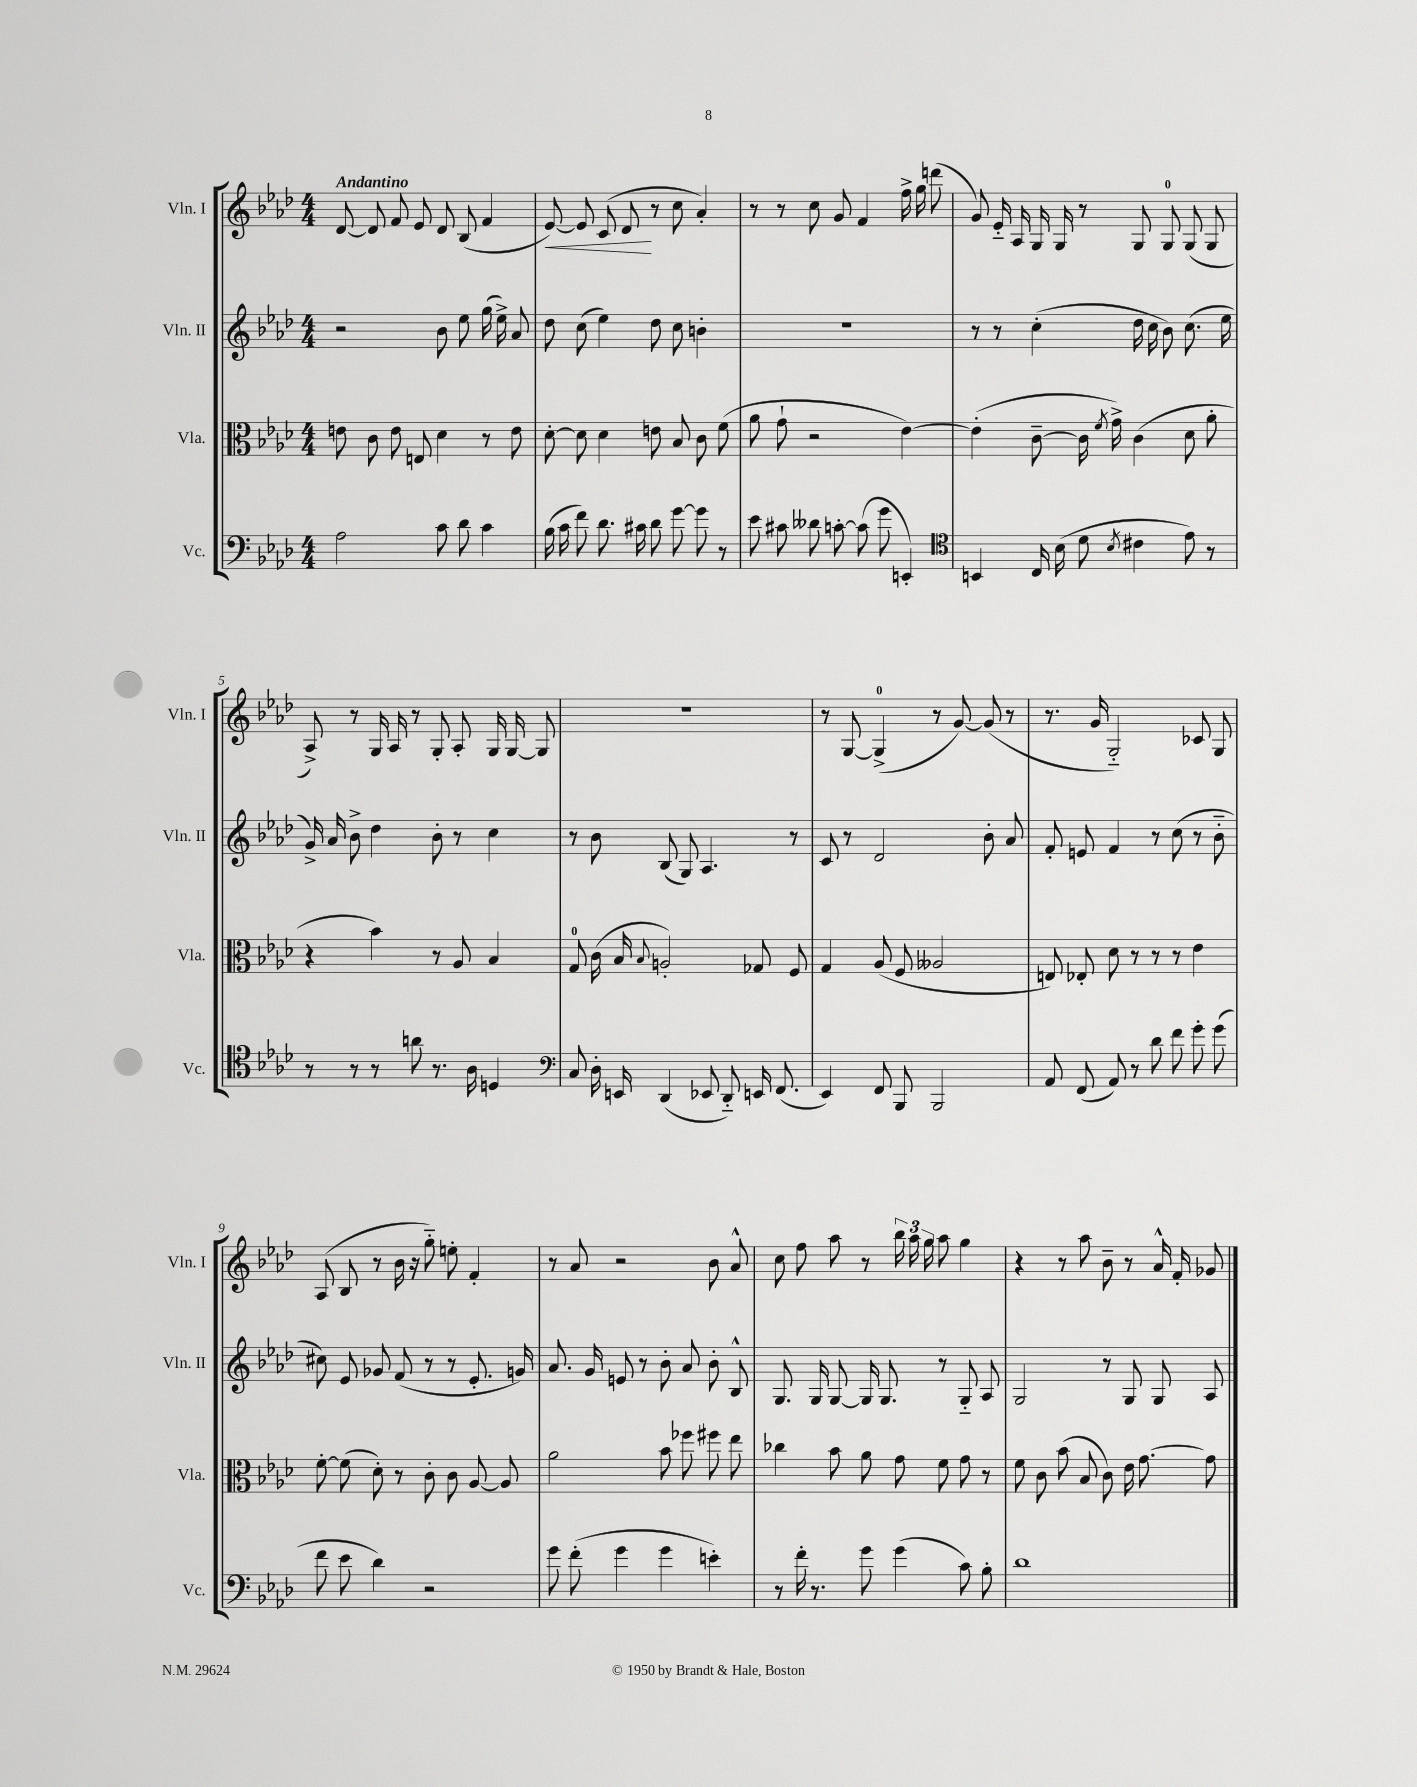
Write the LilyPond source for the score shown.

<<
\new StaffGroup <<
\new Staff = "s0" \with { instrumentName = "Vln. I" shortInstrumentName = "Vln. I" } {
    \clef treble \key aes \major \numericTimeSignature \time 4/4 \tempo "Andantino"
    \autoBeamOff des'8~ des'8 f'8 ees'8 des'8 bes8( f'4 |
    ees'8~\<) ees'8 c'8( des'8\! r8 c''8 aes'4-.) |
    r8 r8 c''8 g'8 f'4 f''16-> g''16 d'''8( |
    g'8) ees'16-_ aes16 g16 g16 r8 g8 g8-0 g8( g8 |
    aes8->) r8 g16 aes16 r8 g8-. aes8-. g16 g16~ g8 |
    R1 |
    r8 g8~ g4-0->( r8 g'8~) g'8( r8 |
    r8. g'16 g2-_) ces'8 g8 |
    aes8( bes8 r8 bes'16 r16 g''8-_) e''8-. f'4-. |
    r8 aes'8 r2 bes'8 aes'8-^ |
    c''8 f''8 aes''8 r8 \tuplet 3/2 { bes''16 aes''16 g''16 } aes''8 g''4 |
    r4 r8 aes''8 bes'8-- r8 aes'16-^ f'16-. ges'8 \bar "|." |
}
\new Staff = "s1" \with { instrumentName = "Vln. II" shortInstrumentName = "Vln. II" } {
    \clef treble \key aes \major \numericTimeSignature \time 4/4
    \autoBeamOff r2 bes'8 ees''8 g''16( ees''16->) aes'8 |
    des''8 c''8( ees''4) des''8 c''8 b'4-. |
    R1 |
    r8 r8 c''4-.( des''16 c''16 bes'8) c''8.( ees''16 |
    g'16->) aes'16 bes'8-> des''4 bes'8-. r8 c''4 |
    r8 bes'8 bes8( g8) aes4. r8 |
    c'8 r8 des'2 bes'8-. aes'8 |
    f'8-. e'8 f'4 r8 c''8( r8 bes'8-_ |
    cis''8) ees'8 ges'8 f'8( r8 r8 ees'8.-. g'16) |
    aes'8. g'16 e'8 r8 bes'8-. aes'8 bes'8-. bes8-^ |
    g8. g16 g8~ g16 g8. r8 g8-_ aes8 |
    g2 r8 g8 g8 aes8 \bar "|." |
}
\new Staff = "s2" \with { instrumentName = "Vla." shortInstrumentName = "Vla." } {
    \clef alto \key aes \major \numericTimeSignature \time 4/4
    \autoBeamOff e'8 c'8 e'8 e8 des'4 r8 e'8 |
    des'8~-. des'8 des'4 e'8 bes8 c'8 f'8( |
    aes'8 g'8-! r2 ees'4~) |
    ees'4-.( c'8~-- c'16 \acciaccatura { f'8 } g'16->) c'4( des'8 aes'8-. |
    r4 bes'4) r8 aes8 bes4 |
    g8-0 c'16( bes16 \appoggiatura { bes8 } a2-.) ges8 f8 |
    g4 aes8( f8 aeses2 |
    e8) ees8-. des'8 r8 r8 r8 ees'4 |
    f'8~-. f'8( des'8-.) r8 c'8-. c'8 aes8~ aes8 |
    aes'2 bes'8 fes''8 fis''8 ees''8 |
    ces''4 bes'8 aes'8 g'8 f'8 g'8 r8 |
    f'8 c'8 bes'8( bes8 c'8) ees'16 g'8.~ g'8 \bar "|." |
}
\new Staff = "s3" \with { instrumentName = "Vc." shortInstrumentName = "Vc." } {
    \clef bass \key aes \major \numericTimeSignature \time 4/4
    \autoBeamOff aes2 c'8 des'8 c'4 |
    bes16( c'16 f'8) des'8. cis'16 des'8 g'8~ g'8 r8 |
    ees'8 cis'8 deses'8 c'8~-. c'8( g'8 e,4-.) |
    \clef tenor b,4 c16 bes16( des'8 \acciaccatura { bes8 } cis'4 ees'8) r8 |
    r8 r8 r8 a'8 r8. aes16 d4 |
    \clef bass c8 des16-. e,16 des,4( ees,8 des,8-_) e,16 f,8.( |
    ees,4) f,8 bes,,8 bes,,2 |
    aes,8 f,8( aes,8) r8 des'8 f'8 g'8-. g'8( |
    f'8 ees'8 des'4) r2 |
    g'8 f'8-.( g'4 g'4 e'4-.) |
    r8 f'16-. r8. g'8 g'4( c'8) bes8-. |
    des'1 \bar "|." |
}
>>
>>
